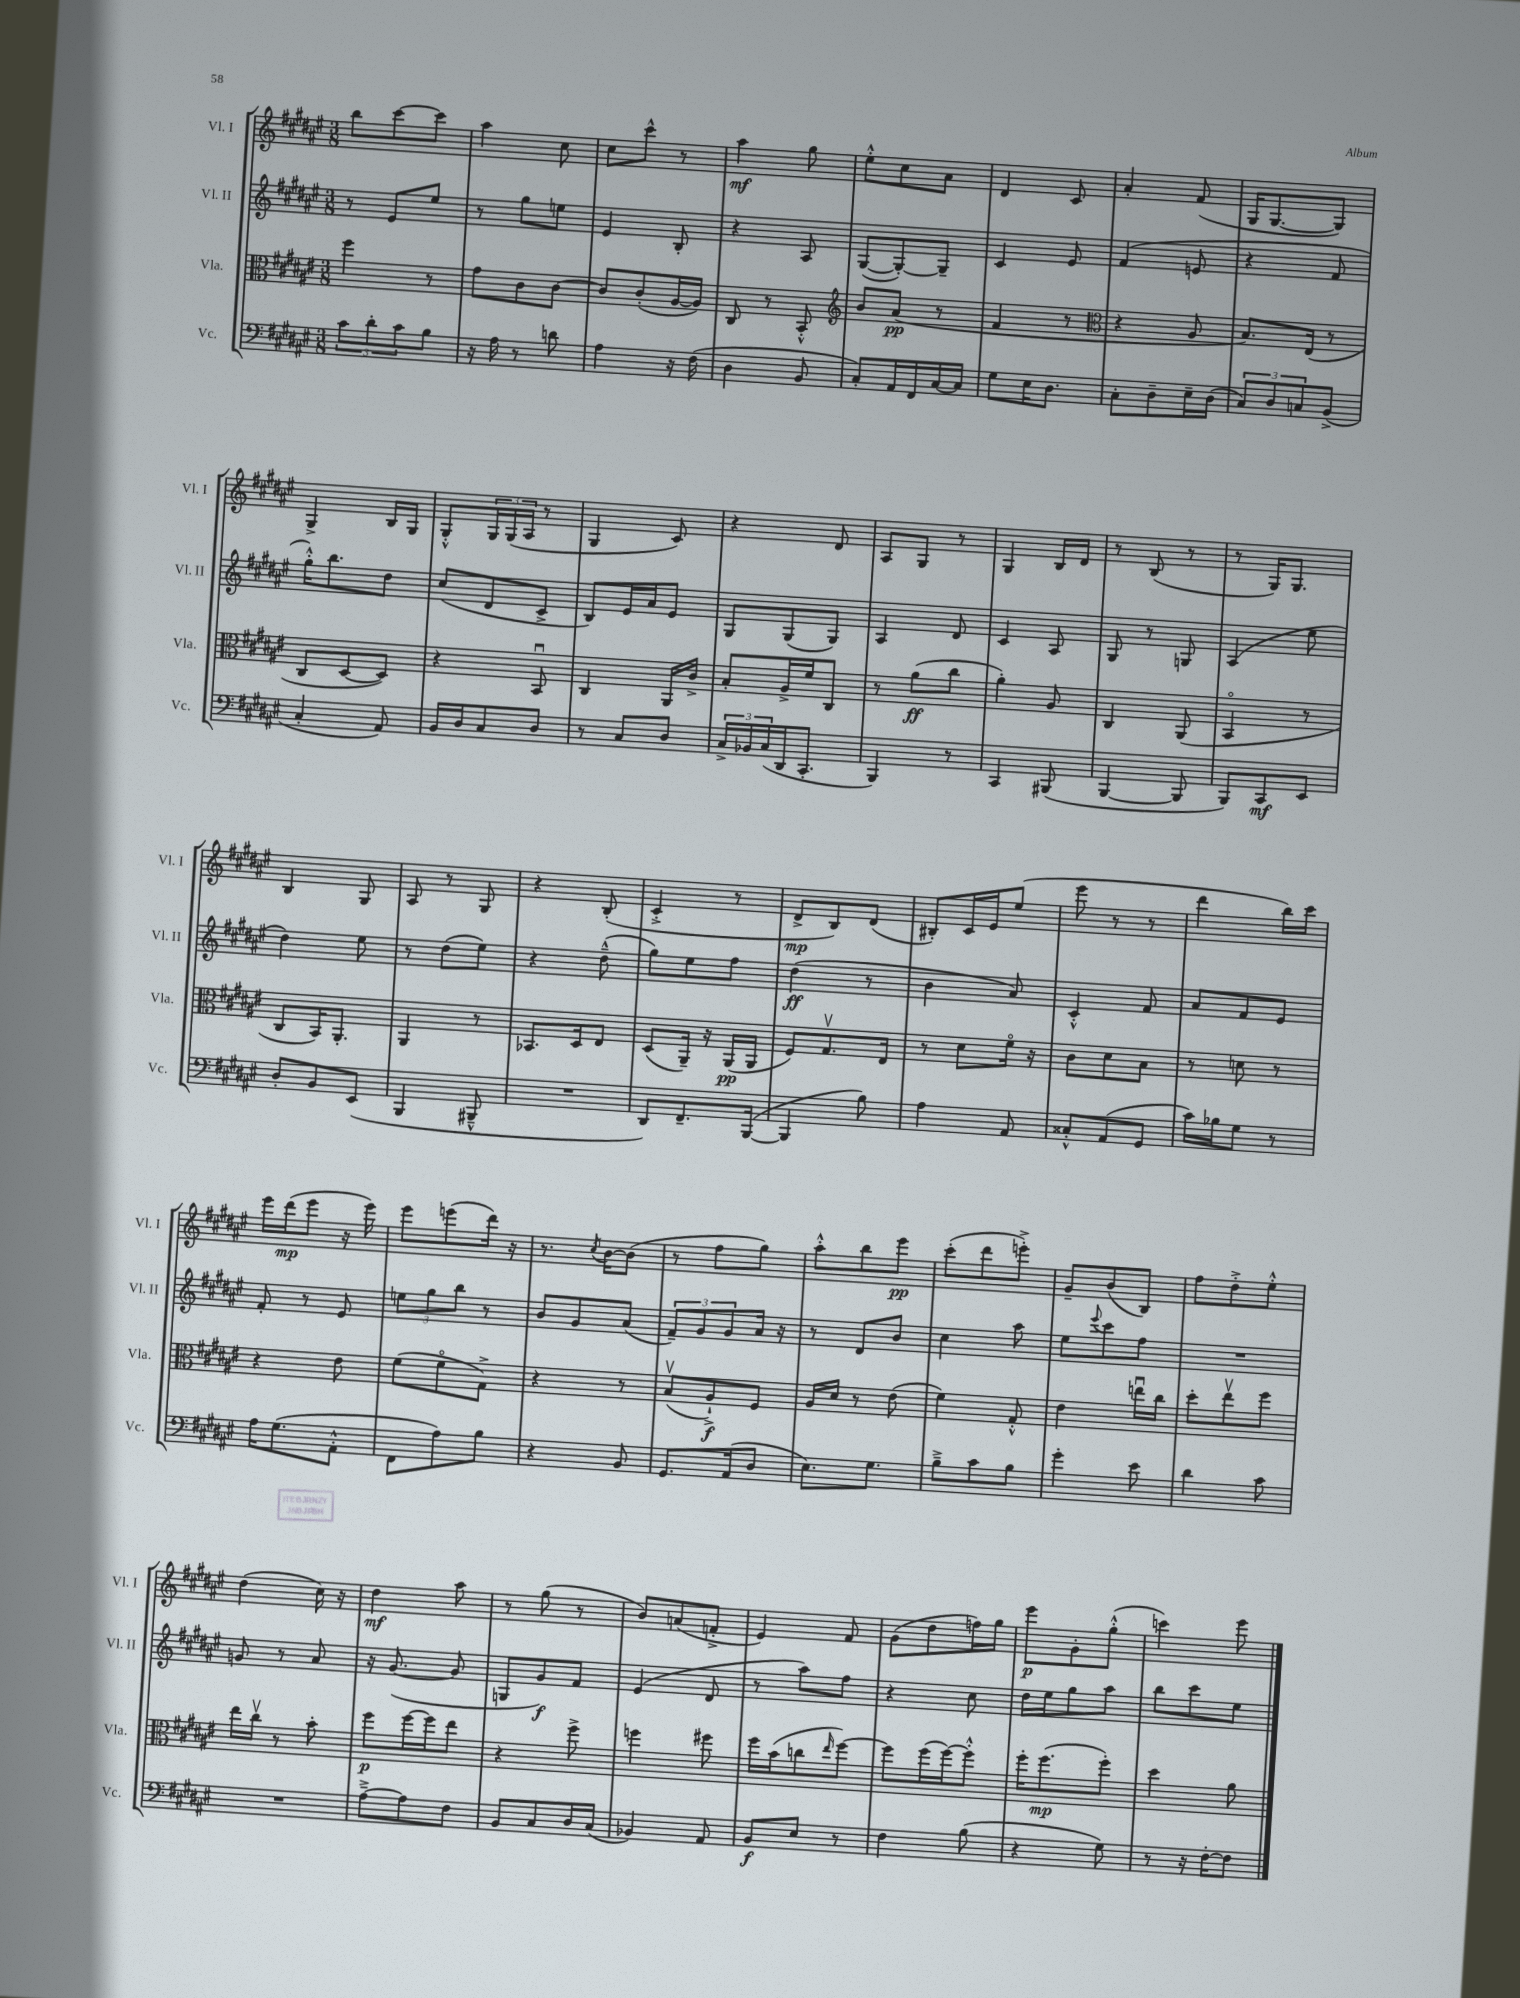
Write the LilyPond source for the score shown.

<<
\new StaffGroup <<
\new Staff = "s0" \with { instrumentName = "Vl. I" shortInstrumentName = "Vl. I" } {
    \clef treble \key fis \major \numericTimeSignature \time 3/8
    b''8 cis'''8~ cis'''8 |
    ais''4 cis''8 |
    cis''8 cis'''8-^ r8 |
    ais''4\mf gis''8 |
    eis''8-.-^ cis''8 ais'8 |
    dis'4 cis'8 |
    ais'4-. fis'8( |
    gis16 gis8.~ gis8) |
    gis4-> b16 gis16 |
    gis8-.-^ \tuplet 3/2 { gis16 gis16( ais16 } r8 |
    gis4 cis'8) |
    r4 dis'8 |
    ais8 gis8 r8 |
    gis4 b16 dis'16 |
    r8 b8( r8 |
    r8 gis16) gis8. |
    b4 gis8 |
    ais8 r8 gis8 |
    r4 b8-.( |
    cis'4-.-> r8 |
    dis'8->\mp b8) dis'8( |
    bis8-.) cis'16 eis'16 eis''8( |
    eis'''8 r8 r8 |
    dis'''4 b''16) cis'''16 |
    eis'''16 dis'''16\mp( eis'''8 r16 eis'''16) |
    eis'''8 e'''8( dis'''16) r16 |
    r8. \acciaccatura { cis''8 } b'16~ b'8( |
    r8 fis''8 gis''8) |
    ais''8-.-^ b''8 eis'''8\pp |
    cis'''8-.( dis'''8 e'''8-.->) |
    gis'8-- b'8( b8) |
    fis''8 dis''8-.-> eis''8-.-^ |
    dis''4( cis''16) r16 |
    dis''4\mf ais''8 |
    r8 gis''8( r8 |
    b'8) a'8( f'8-.-> |
    eis'4) fis'8 |
    gis'8( dis''8 f''16) gis''16 |
    eis'''8\p gis'8-. gis''8-.-^( |
    c'''4) eis'''8 \bar "|." |
}
\new Staff = "s1" \with { instrumentName = "Vl. II" shortInstrumentName = "Vl. II" } {
    \clef treble \key fis \major \numericTimeSignature \time 3/8
    r8 eis'8 eis''8 |
    r8 gis''8 e''8 |
    eis'4 b8-. |
    r4 ais8 |
    gis8~( gis8~-.) gis8-- |
    cis'4 eis'8 |
    fis'4( e'8 |
    r4 fis'8 |
    gis''16-.-^) b''8. dis''8 |
    cis''8( dis'8 cis'8-> |
    b8) eis'16 ais'16 eis'8 |
    gis8 gis8( gis8) |
    ais4 dis'8 |
    cis'4 ais8 |
    gis8 r8 g8 |
    ais4( eis''8 |
    dis''4) eis''8 |
    r8 dis''8( eis''8) |
    r4 dis''8---^( |
    gis''8) eis''8 fis''8 |
    dis''4\ff( r8 |
    b'4 ais'8) |
    cis'4-.-^ fis'8 |
    ais'8 fis'8 eis'8 |
    fis'8-. r8 eis'8 |
    \tuplet 3/2 { e''8 gis''8 b''8 } r8 |
    b'8 gis'8 ais'8( |
    \tuplet 3/2 { fis'8--) gis'8 gis'8 } ais'16 r16 |
    r8 dis'8 b'8 |
    cis''4 ais''8 |
    eis''8 \appoggiatura { eis'''8 } cis'''8 fis''8 |
    R4. |
    g'8 r8 ais'8 |
    r16 gis'8.~( gis'8 |
    g8 gis'8\f) fis'8 |
    eis'4( dis'8 |
    r8 ais''8) fis''8 |
    r4 cis''8 |
    dis''16 eis''16 gis''8 ais''8 |
    b''8 cis'''8 eis''8 \bar "|." |
}
\new Staff = "s2" \with { instrumentName = "Vla." shortInstrumentName = "Vla." } {
    \clef alto \key fis \major \numericTimeSignature \time 3/8
    fis''4 r8 |
    gis'8 cis'8 cis'8~ |
    cis'8 cis'8-.( ais16~ ais16) |
    cis8 r8 b,8-.-^ |
    \clef treble b'8 ais'8\pp( r8 |
    fis'4 r8 |
    \clef alto r4 ais8 |
    b8.) eis16( r8 |
    cis8 dis8~ dis8) |
    r4 b,8\downbow |
    cis4 ais,16 cis'16-> |
    b8-. ais16-> fis'16 cis8 |
    r8 ais'8\ff( cis''8 |
    ais'4-.) ais8 |
    cis4 ais,8( |
    b,4\flageolet r8 |
    cis8 b,16) ais,8.-. |
    ais,4 r8 |
    bes,8. dis16 eis8 |
    dis8( ais,16--) r16 ais,16\pp( ais,16 |
    fis8) gis8.\upbow eis16 |
    r8 dis'8 fis'16\flageolet r16 |
    cis'8 dis'8 b8 |
    r8 d'8 r8 |
    r4 eis'8 |
    fis'8( fis'8\flageolet gis8->) |
    r4 r8 |
    b8\upbow( ais8-!->\f) fis8 |
    ais16 dis'16 r8 eis'8( |
    fis'4) gis8-.-^ |
    eis'4 e''16\downbow cis''16 |
    dis''8-. eis''8\upbow fis''8 |
    eis''16 cis''16\upbow r8 b'8-. |
    fis''8\p fis''16~ fis''16 eis''8 |
    r4 fis''8-> |
    f''4 fis''8 |
    fis''16 b'16( c''8 \grace { eis''16 } fis''8~) |
    fis''8 fis''16( fis''16~) fis''8-.-^ |
    fis''16-. fis''8.\mp( fis''8-.) |
    dis''4 ais'8 \bar "|." |
}
\new Staff = "s3" \with { instrumentName = "Vc." shortInstrumentName = "Vc." } {
    \clef bass \key fis \major \numericTimeSignature \time 3/8
    \tuplet 3/2 { cis'8 dis'8-. cis'8 } b8 |
    r16 ais16 r8 d'8 |
    ais4 r16 fis16( |
    dis4 b,8 |
    cis8-.) ais,16 fis,16 cis16~ cis16 |
    gis8 eis16 dis8. |
    cis8-. dis8-- eis16-- dis16( |
    \tuplet 3/2 { cis8) dis8 c8 } b,8->( |
    cis4-. ais,8) |
    b,16 dis16 cis8 dis8 |
    r8 cis8 dis8 |
    \tuplet 3/2 { cis16-> bes,16 cis16( } dis,16 cis,8.-. |
    b,,4) r8 |
    cis,4 bis,,8( |
    b,,4~ b,,8 |
    b,,8) cis,8\mf eis,8 |
    dis8-. b,8 eis,8( |
    b,,4 bis,,8---^ |
    R4. |
    dis,8) fis,8.-- b,,16~( |
    b,,4 b8) |
    ais4 ais,8 |
    cisis8-.-^ ais,8( gis,8 |
    cis'16) bes16 gis8 r8 |
    ais16 gis8.( ais,8-.-^ |
    fis,8 ais8) b8 |
    r4 b,8 |
    gis,8. ais,16( dis8 |
    eis8.) gis8. |
    b8---> cis'8 b8 |
    gis'4-. eis'8 |
    dis'4 cis'8 |
    R4. |
    ais8~---> ais8 fis8 |
    b,8 cis8 dis16 cis16( |
    bes,4) ais,8 |
    b,8\f eis8 r8 |
    fis4 b8( |
    r4 gis8) |
    r8 r16 fis16~-. fis8 \bar "|." |
}
>>
>>
\layout { \context { \Score \remove "Bar_number_engraver" } }
